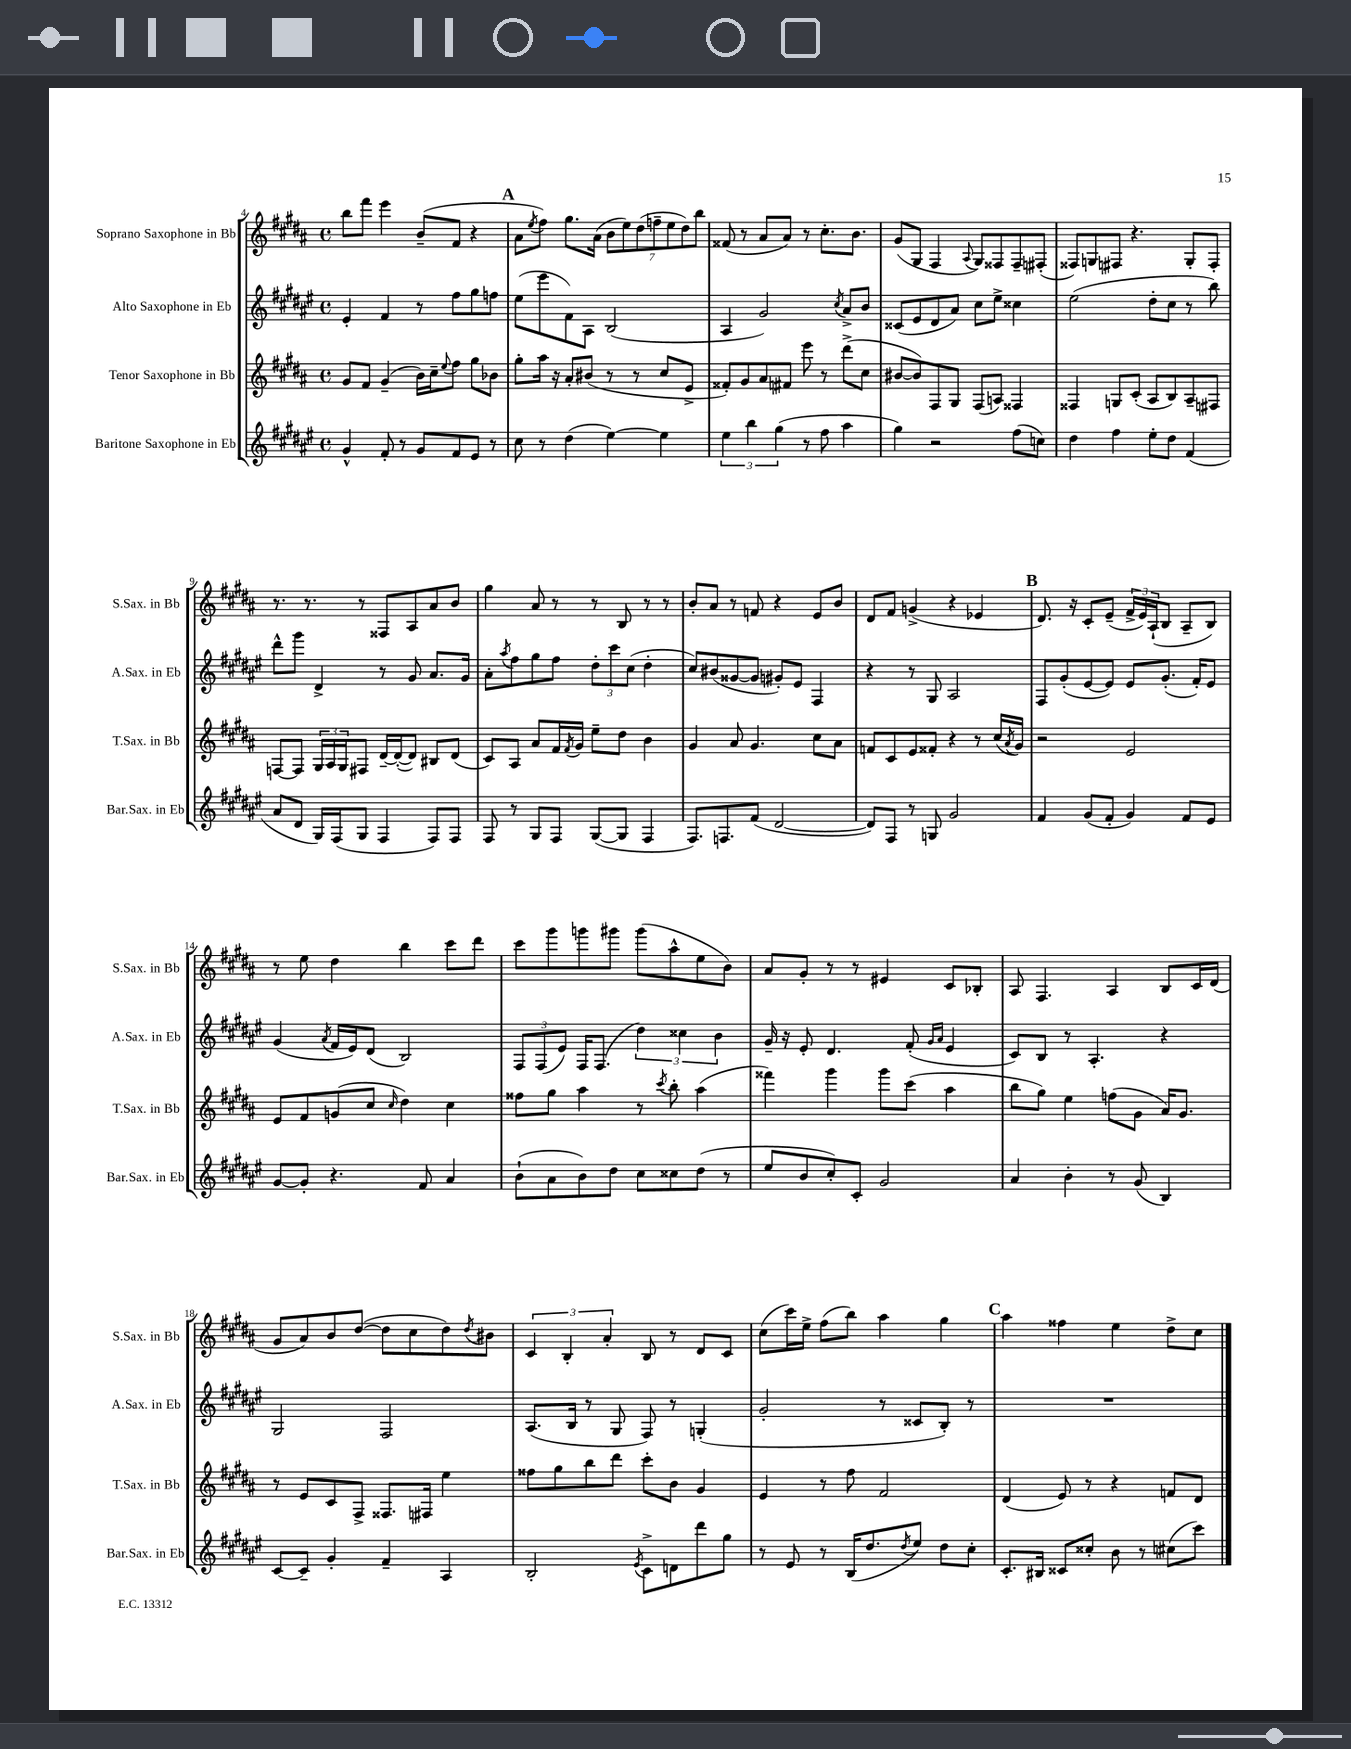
<<
\new StaffGroup <<
\new Staff = "s0" \with { instrumentName = "Soprano Saxophone in Bb" shortInstrumentName = "S.Sax. in Bb" } {
    \clef treble \key b \major \defaultTimeSignature \time 4/4
    b''8 fis'''8 e'''4 b'8--( fis'8 r4 |
    \mark \markup { \bold "A" } ais'8 \acciaccatura { e''8 } fis''8) gis''8. ais'16( \tuplet 7/4 { b'8 e''8) dis''8( f''8-- e''8 dis''8) b''8 } |
    fisis'8( r8 ais'8 ais'8) r8 cis''8.-. b'8. |
    gis'8( gis8 fis4 \appoggiatura { ais8 } gis8) fisis8 fisis8-- fis8-.( |
    fisis8) g8 fis8 r4. g8-. fis8-. |
    r8. r8. r8 fisis8 ais8 ais'8 b'8 |
    gis''4 ais'8 r8 r8 b8 r8 r8 |
    b'8-. ais'8 r8 f'8 r4 e'8 b'8 |
    dis'8 fis'8 g'4->( r4 ees'4 |
    \mark \markup { \bold "B" } dis'8.) r16 cis'8-. e'8--( \tuplet 3/2 { fis'16-> e'16) ais16-!( } b8 ais8-- b8) |
    r8 e''8 dis''4 b''4 cis'''8 dis'''8 |
    cis'''8 gis'''8 g'''8 gis'''8 gis'''8( ais''8-^ e''8 b'8) |
    ais'8 gis'8-. r8 r8 eis'4 cis'8 bes8-. |
    ais8 fis4. ais4 b8 cis'16 dis'16( |
    gis'8 ais'8) b'8 dis''8~( dis''8 cis''8 dis''8) \acciaccatura { dis''8 } bis'8 |
    \tuplet 3/2 { cis'4 b4-. ais'4-. } b8 r8 dis'8 cis'8 |
    cis''8( cis'''16) e''16-> fis''8( b''8) ais''4 gis''4 |
    \mark \markup { \bold "C" } ais''4 fisis''4 e''4 dis''8-> cis''8 \bar "|." |
}
\new Staff = "s1" \with { instrumentName = "Alto Saxophone in Eb" shortInstrumentName = "A.Sax. in Eb" } {
    \clef treble \key fis \major \defaultTimeSignature \time 4/4
    eis'4-. fis'4 r8 fis''8 gis''8 f''8 |
    \mark \markup { \bold "A" } eis''8( eis'''8 fis'8) ais8 b2( |
    ais4 gis'2) \acciaccatura { cis''8 } ais'8-> b'8 |
    cisis'8( eis'8 dis'8 ais'8) cis''8 eis''8-> cisis''4 |
    eis''2( dis''8-. cis''8 r8 b''8) |
    dis'''8-^ gis'''8 dis'4-> r8 gis'8 ais'8. gis'16 |
    ais'8-. \acciaccatura { ais''8 } fis''8 gis''8 fis''8 \tuplet 3/2 { dis''8-. cis'''8 cis''8( } dis''4-. |
    cis''8) bis'8( gisis'8~ gisis'8 gis'8-.) eis'8 fis4 |
    r4 r8 gis8 ais2 |
    \mark \markup { \bold "B" } fis8 gis'8-.( eis'8~ eis'8) eis'8 gis'8.-.( fis'16-.) eis'8 |
    gis'4( \acciaccatura { ais'8 } fis'16 eis'16) dis'8( b2) |
    \tuplet 3/2 { fis8 fis8( eis'8) } fis16 fis8.( \tuplet 3/2 { dis''4) cisis''4 b'4 } |
    gis'16-- r16 eis'8-. dis'4. fis'8-.( \grace { gis'16 ais'16 } eis'4 |
    cis'8) b8 r8 ais4.-. r4 |
    gis2 fis2 |
    ais8.( b16 r8 gis8 fis8) r8 g4-.( |
    gis'2-. r8 cisis'8 b8-.) r8 |
    \mark \markup { \bold "C" } R1 \bar "|." |
}
\new Staff = "s2" \with { instrumentName = "Tenor Saxophone in Bb" shortInstrumentName = "T.Sax. in Bb" } {
    \clef treble \key b \major \defaultTimeSignature \time 4/4
    gis'8 fis'8 gis'4--( b'16) cis''16-- \appoggiatura { e''8 } fis''8 gis''8 bes'8 |
    \mark \markup { \bold "A" } gis''8-. ais''16 r16 ais'8-. bis'8( r8 r8 cis''8 e'8-> |
    fisis'8-.) gis'8 ais'8 fis'8 e'''8 r8 dis'''8->( cis''8 |
    bis'8~ bis'8) fis8 gis8 fis8( a8) fisis4 |
    fisis4 g8 cis'8-.( ais8 b8) ais8-- fis8 |
    f8~ f8 \tuplet 3/2 { gis16 ais16 gis16 } fis8 dis'16~-- dis'16~-.( dis'8) bis8 dis'8( |
    cis'8) ais8 ais'8 fis'16 \acciaccatura { fis'8 } gis'16 e''8-- dis''8 b'4 |
    gis'4 ais'8 gis'4. cis''8 ais'8 |
    f'8 cis'8 e'8 fisis'8-. r4 r8 cis''16( \acciaccatura { ais'8 } gis'16) |
    \mark \markup { \bold "B" } r2 e'2 |
    e'8 fis'8 g'8( cis''8 \grace { cis''16 } dis''4) cis''4 |
    fisis''8 gis''8 ais''4 r8 \acciaccatura { cis'''8 } b''8-. ais''4( |
    fisis'''4) gis'''4 gis'''8 cis'''8( ais''4 |
    b''8 gis''8) e''4 f''8( gis'8 ais'16) gis'8. |
    r8 e'8 cis'8 fis8-> fisis8. fis16 e''4 |
    fisis''8 gis''8 b''8 dis'''8 cis'''8-. b'8 gis'4 |
    e'4 r8 fis''8 fis'2 |
    \mark \markup { \bold "C" } dis'4( e'8) r8 r4 f'8 dis'8 \bar "|." |
}
\new Staff = "s3" \with { instrumentName = "Baritone Saxophone in Eb" shortInstrumentName = "Bar.Sax. in Eb" } {
    \clef treble \key fis \major \defaultTimeSignature \time 4/4
    gis'4-^ fis'8-. r8 gis'8 fis'8 eis'8 r8 |
    \mark \markup { \bold "A" } cis''8 r8 dis''4( eis''4~) eis''4 |
    \tuplet 3/2 { eis''4 b''4 gis''4( } r8 fis''8 ais''4 |
    gis''4) r2 fis''8( c''8) |
    dis''4 fis''4 eis''8-. dis''8 fis'4( |
    ais'8 dis'8 gis16) fis16( gis8 fis4 fis8) fis8 |
    fis8 r8 gis8 fis8 gis8~( gis8 fis4 |
    fis8.) f8. fis'8( dis'2~ |
    dis'8) fis8 r8 g8 gis'2 |
    \mark \markup { \bold "B" } fis'4 gis'8( fis'8-. gis'4) fis'8 eis'8 |
    gis'8~ gis'8-. r4. fis'8 ais'4 |
    b'8-!( ais'8 b'8) dis''8 cis''8 cisis''8 dis''8( r8 |
    eis''8 b'8 cis''8-.) cis'8-. gis'2 |
    ais'4 b'4-. r8 gis'8( b4) |
    cis'8~ cis'8-- gis'4-. fis'4-- ais4 |
    b2-. \acciaccatura { eis'8 } cis'8-> d'8 dis'''8 gis''8 |
    r8 eis'8 r8 b16( dis''8. \acciaccatura { dis''8 } eis''8) dis''8 cis''8-. |
    \mark \markup { \bold "C" } cis'8.-. bis16 cisis'8 cisis''8-. b'8 r8 cis''8( cis'''8) \bar "|." |
}
>>
>>
\layout { \context { \Score currentBarNumber = #4 } }
